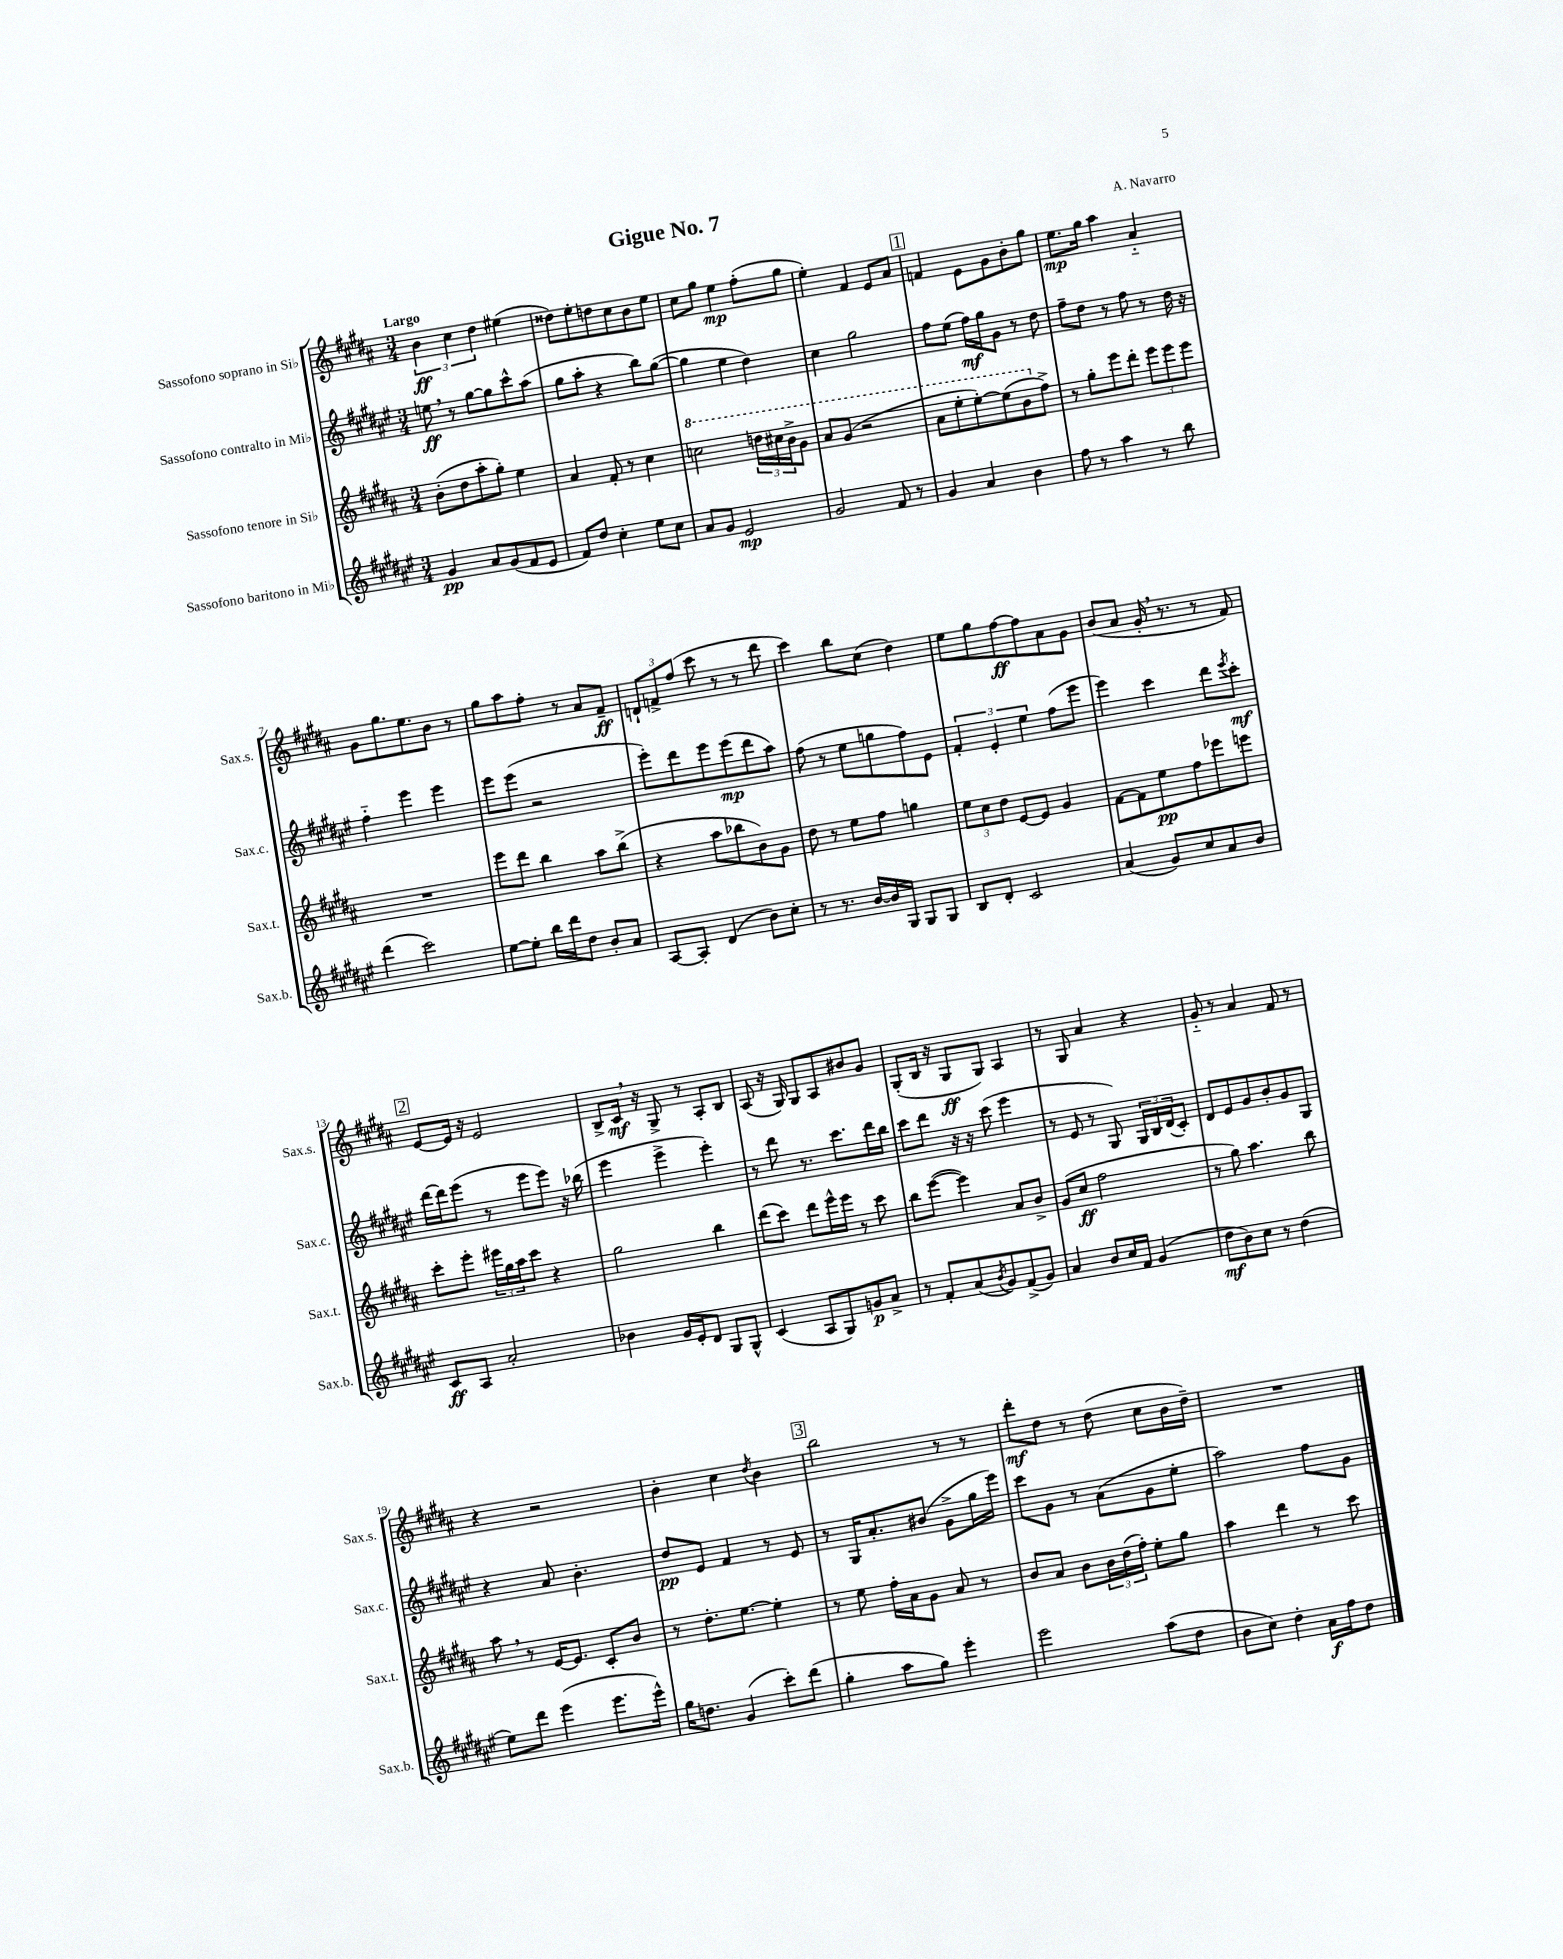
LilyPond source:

\header { title = "Gigue No. 7" composer = "A. Navarro" }
<<
\new StaffGroup <<
\new Staff = "s0" \with { instrumentName = "Sassofono soprano in Sib" shortInstrumentName = "Sax.s." } {
    \clef treble \key b \major \numericTimeSignature \time 3/4 \tempo "Largo"
    \tuplet 3/2 { b'4\ff cis''4 dis''4 } eis''4( |
    disis''8) e''8-. d''8 cis''8 b'8 e''8 |
    cis''8 gis''8 e''4\mp fis''8-.( gis''8 |
    e''4-.) fis'4 e'8 ais'8 |
    \mark \markup { \box "1" } f'4 e'8 gis'8 b'8-. gis''8 |
    e''8.\mp gis''16 ais''4 ais'4-_ |
    gis'8 gis''8. e''8. b'8 r8 |
    gis''8 ais''8 fis''8-. r8 ais'8 fis'8--\ff |
    \tuplet 3/2 { d'8-! f'8-> fis''8( } cis'''8 r8 r8 dis'''8 |
    cis'''4) b''8 cis''8( dis''4) |
    e''8 gis''8 fis''8~\ff fis''8 ais'8 gis'8 |
    b'8( ais'8 gis'16-. \breathe r8. r8 fis'8) |
    \mark \markup { \box "2" } e'8~ e'16 r16 e'2 |
    b8-> cis'16\mf \breathe r16 gis8-> r8 ais8-. b8 |
    ais8( r16 gis16) gis8 ais8 bis'8 gis'8 |
    gis8-.( b16 r16 gis8\ff gis8) ais4 |
    r8 gis8 ais'4 r4 |
    gis'8-_ r8 ais'4 fis'8 r8 |
    r4 r2 |
    b'4-. cis''4 \acciaccatura { dis''8 } b'4 |
    \mark \markup { \box "3" } b''2 r8 r8 |
    dis'''8-.\mf dis''8 r8 dis''8( cis''8 b'16 dis''16--) |
    R2. \bar "|." |
}
\new Staff = "s1" \with { instrumentName = "Sassofono contralto in Mib" shortInstrumentName = "Sax.c." } {
    \clef treble \key fis \major \numericTimeSignature \time 3/4
    e''8\ff \breathe r8 gis''8~ gis''8 cis'''8-^ ais''8( |
    gis''8 ais''8-. r4 b''8) gis''8~( |
    gis''4 eis''4 dis''4) |
    cis''4 gis''2 |
    \mark \markup { \box "1" } fis''8 eis''8( fis''16\mf) gis''16 gis'8 r8 dis''8 |
    fis''8-- dis''8 r8 fis''8 r8 dis''16 r16 |
    fis''4-_ eis'''4 eis'''4 |
    eis'''8 eis'''8( r2 |
    eis'''8-.) dis'''8 eis'''8 eis'''8\mp( dis'''8 ais''8) |
    fis''8( r8 eis''8 g''8 fis''8) eis'8 |
    \tuplet 3/2 { fis'4-. eis'4-. eis''4 } fis''8( eis'''8 |
    eis'''4) cis'''4 dis'''8 \acciaccatura { eis'''8 } cis'''8-.\mf |
    \mark \markup { \box "2" } dis'''16~ dis'''16 eis'''8( r8 eis'''8 eis'''8) r16 bes''16( |
    eis'''4 eis'''4-> eis'''4-.) |
    r8 dis'''8 r8. cis'''8. dis'''16 b''16 |
    cis'''8 dis'''8 r16 r16 cis'''8( eis'''4 |
    r8 eis'8 r8 gis8) \tuplet 3/2 { gis16 b16 dis'16( } cis'8-.) |
    dis'8 eis'8 gis'8 b'8-. gis'8 gis8 |
    r4 ais'8 b'4.-. |
    dis''8\pp eis'8 fis'4 r8 eis'8 |
    \mark \markup { \box "3" } r8 gis16 ais'8.-. bis'8( gis'8-> gis''16 eis'''16) |
    cis'''8 gis'8 r8 ais'8( gis'8 eis''8-. |
    ais''2) fis''8 gis'8 \bar "|." |
}
\new Staff = "s2" \with { instrumentName = "Sassofono tenore in Sib" shortInstrumentName = "Sax.t." } {
    \clef treble \key b \major \numericTimeSignature \time 3/4
    b'8-.( dis''8 ais''8-. gis''8-.) e''4 |
    ais'4 fis'8-. r8 cis''4 |
    \ottava #1 c'''2 \tuplet 3/2 { d'''16 cis'''16 b''16-> } gis''8 |
    ais''8 gis''8( r2 |
    \mark \markup { \box "1" } ais''8 e'''8-. e'''8~-.) e'''8( b''8 \ottava #0 fis''8->) |
    r8 gis''8-. e'''8 dis'''8-. \tuplet 3/2 { e'''8 e'''8 e'''8 } |
    R2. |
    e'''8 dis'''8 b''4 ais''8 b''8->( |
    r4 ais''8 bes''8 b'8) gis'8 |
    dis''8 r8 e''8 fis''8 g''4 |
    \tuplet 3/2 { e''8 cis''8 dis''8 } e'8~ e'8 gis'4 |
    fis'8~ fis'8 e''8\pp fis''8 ees'''8 e'''8 |
    \mark \markup { \box "2" } cis'''8-. e'''8-. \tuplet 3/2 { eis'''16 gis''16 ais''16 } cis'''8 r4 |
    gis''2 b''4 |
    dis'''8( cis'''8) dis'''8 e'''16-^ e'''16 r8 cis'''8 |
    b''8 e'''8~( e'''4) ais'8 b'8-> |
    gis'8( cis''8\ff fis''2 |
    r8 gis''8) ais''4. b''8 |
    ais''8 \breathe r8 e'16~ e'8. cis'8-. b'8 |
    r8 dis''8.-. e''8.~ e''4-. |
    \mark \markup { \box "3" } r8 e''8 fis''16-. ais'16 gis'8 ais'8 r8 |
    b'8 ais'8 b'8 \tuplet 3/2 { b'16 dis''16( fis''16-.) } e''8-. gis''8 |
    ais''4 dis'''4 r8 cis'''8 \bar "|." |
}
\new Staff = "s3" \with { instrumentName = "Sassofono baritono in Mib" shortInstrumentName = "Sax.b." } {
    \clef treble \key fis \major \numericTimeSignature \time 3/4
    gis'4\pp ais'8 gis'8( fis'8 eis'8 |
    fis'8) dis''8 cis''4-. eis''8 cis''8 |
    ais'8 gis'8 eis'2\mp |
    gis'2 fis'8 r8 |
    \mark \markup { \box "1" } gis'4 ais'4 b'4 |
    fis''8 r8 ais''4 r8 b''8 |
    dis'''4( cis'''2) |
    eis''8~ eis''8-. b''16 dis'''16 dis''8 b'8-. ais'8 |
    ais8~ ais8-. dis'4( b'8) cis''8-. |
    r8 r8. b'16~ b'16 gis16 gis8 gis8 |
    b8 dis'8-. cis'2 |
    ais'4( gis'8) cis''8 ais'8 b'8 |
    \mark \markup { \box "2" } cis'8\ff ais8 ais'2-. |
    bes'4 gis'16 eis'16-. dis'8 gis8 gis8-^ |
    cis'4( ais8 gis8) g'8\p ais'8-> |
    r8 fis'8-. ais'8( \acciaccatura { b'8 } gis'8) fis'8->( gis'8) |
    ais'4 b'8 cis''16 fis'16 gis'4( |
    dis''8\mf b'8) cis''8 r8 dis''4( |
    eis''8) dis'''8 eis'''4( eis'''8. eis'''16-^) |
    gis''16 d''8. gis'4( cis'''8-.) dis'''8( |
    \mark \markup { \box "3" } gis''4-. ais''8 gis''8) eis'''4-. |
    eis'''2 ais''8( dis''8 |
    b'8 cis''8) dis''4-. ais'16\f fis''16 dis''8 \bar "|." |
}
>>
>>
